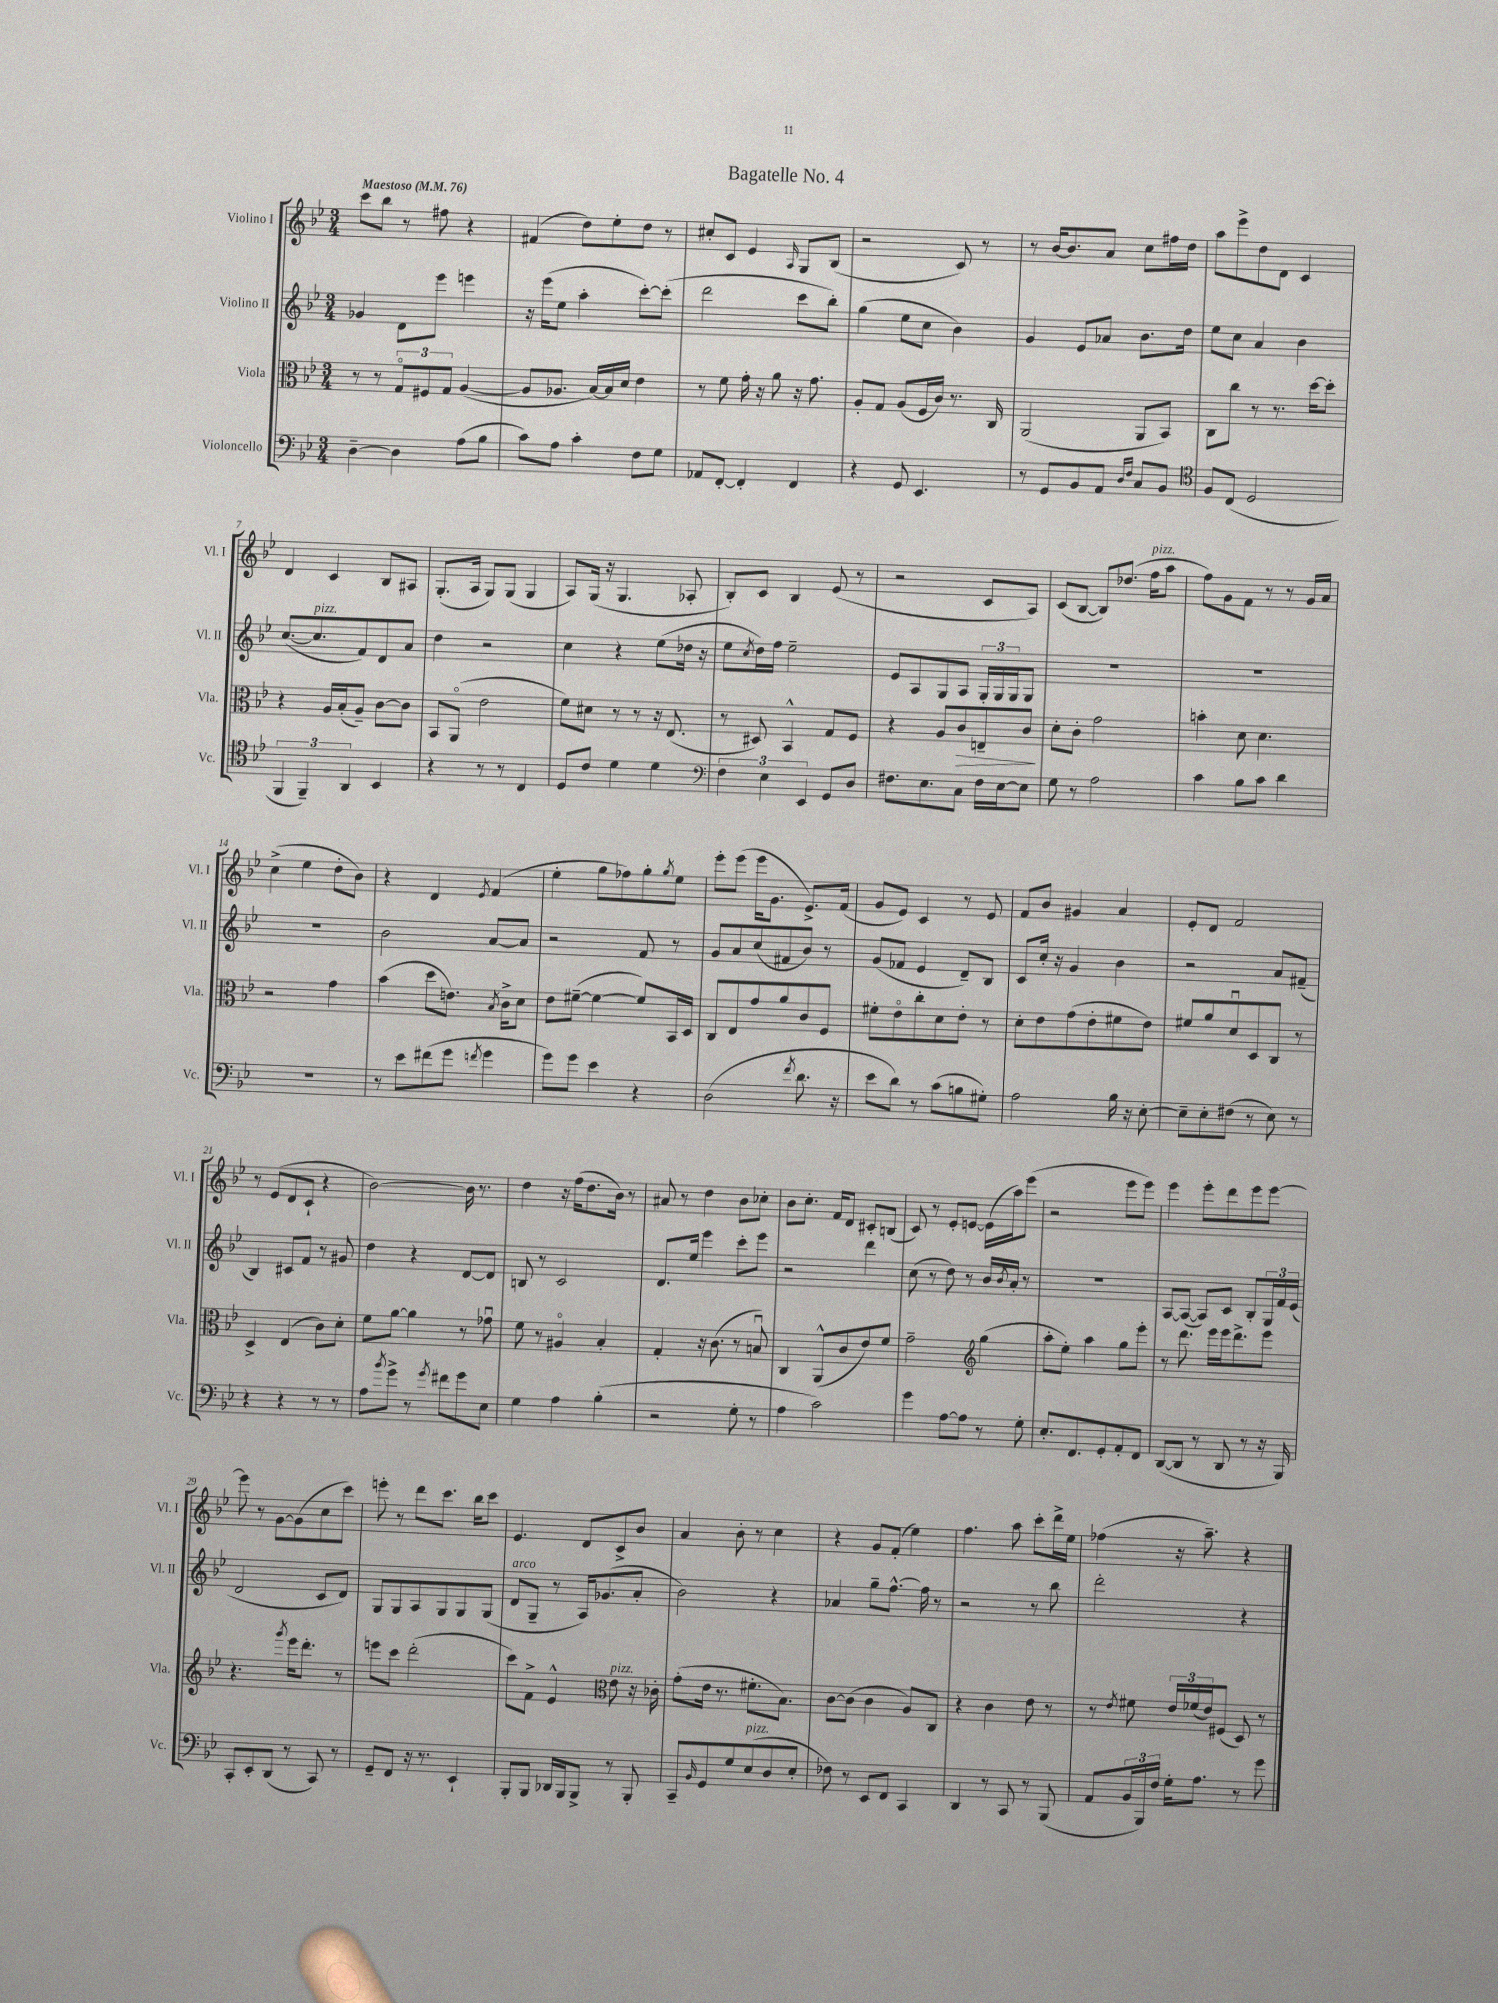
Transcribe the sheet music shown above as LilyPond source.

\header { title = "Bagatelle No. 4" }
<<
\new StaffGroup <<
\new Staff = "s0" \with { instrumentName = "Violino I" shortInstrumentName = "Vl. I" } {
    \clef treble \key bes \major \numericTimeSignature \time 3/4 \tempo "Maestoso" 4 = 76
    c'''8 bes''8 r8 fis''8 r4 |
    fis'4( d''8) ees''8-. d''8 r8 |
    cis''8-. c'8 ees'4 \grace { a16 } g8 bes8( |
    r2 c'8) r8 |
    r8 bes'16~ bes'8. a'8 c''8 fis''16 d''16 |
    a''8 ees'''8-> d''8 d'8 c'4 |
    d'4 c'4 bes8 ais8 |
    g8.-.( a16 g8) g8( g4 |
    a8) g16( r16 g4. aes8-. |
    bes8-.) c'8 bes4 ees'8( r8 |
    r2 c'8 a8) |
    c'8( bes8~ bes8) des''8.( f''16^\markup { \italic "pizz." } a''8 |
    f''8) g'8 f'8 r8 r8 g'16 a'16 |
    c''4->( ees''4 d''8-. bes'8) |
    r4 d'4 \acciaccatura { ees'8 } f'4( |
    ees''4-. g''8 fes''8) g''8-. \acciaccatura { g''8 } ees''8 |
    ees'''8-. ees'''8( ees'''16 g'8. ees'8.->) f'16( |
    g'8 ees'8) c'4 r8 ees'8 |
    f'8 bes'8 gis'4 a'4 |
    ees'8-. d'8 f'2 |
    r8 ees'8( d'8 c'8-! r4 |
    bes'2~) bes'16 r8. |
    d''4 r16 f''16( d''8. bes'16) r8 |
    ais'8 r8 d''4 bes'8 ces''8-. |
    bes'8 c''8.-. f'16 d'8 cis'8-. b8( |
    c'8) r8 ees'8-. e'8~ e'16( a''16) ees'''8( |
    r2 ees'''8 ees'''8) |
    ees'''4 ees'''8-. d'''8 ees'''8 ees'''8~ |
    ees'''8 r8 g'8~ g'8( c''8 c'''8) |
    e'''8-. r8 d'''8 c'''8. bes''16 c'''8 |
    ees'4. d'8 c'8-> bes'8 |
    a'4 bes'8-. r8 c''4 |
    r4 g'8 f'8-.( ees''4) |
    f''4. a''8 c'''8-. d'''16-> ees''16 |
    fes''4( r16 a''8.--) r4 \bar "|." |
}
\new Staff = "s1" \with { instrumentName = "Violino II" shortInstrumentName = "Vl. II" } {
    \clef treble \key bes \major \numericTimeSignature \time 3/4
    ges'4 d'8 ees'''8 e'''4 |
    r16 ees'''16( ees''8 a''4-. c'''8~-.) c'''8-.( |
    d'''2 c'''8 bes''8-.) |
    g''4( ees''8 c''8 bes'4) |
    g'4 ees'8 aes'8 bes'8. d''16 |
    ees''8 c''8 a'4 bes'4 |
    c''8.~( c''8.^\markup { \italic "pizz." } f'8) d'8 a'8 |
    d''4 r2 |
    c''4 r4 ees''8( des''16 r16 |
    ees''8 \acciaccatura { c''8 } d''16) f''16 ees''2-- |
    ees'8 a8 g8 a8 \tuplet 3/2 { g16-. g16 g16 } g8 |
    R2. |
    R2. |
    R2. |
    bes'2 a'8~ a'8 |
    r2 f'8 r8 |
    g'8 a'8 c''8( fis'8 bes'8) r8 |
    g'8( fes'8 ees'4 d'8--) bes8 |
    c'8 c''16-. r16 g'4 bes'4 |
    r2 a'8 fis'8--( |
    bes4) cis'8 f'8 r8 gis'8 |
    d''4 r4 d'8~ d'8 |
    b8 r8 c'2 |
    d'8. ees''16 ees'''4 c'''8-. ees'''8 |
    r2 d'''4 |
    c''8( r8 d''8) r8 bes'16 \acciaccatura { bes'8 } a'16-. r8 |
    R2. |
    a8~ a8~( a8) c'8 bes8-. \tuplet 3/2 { g16 f'16 ees'16( } |
    d'2 c'8 d'8) |
    g8 g8 a8 g8 g8 g8( |
    d'8^\markup { \italic "arco" } g8-- r8 a16) ges'8.( a'8-. |
    bes'2) r4 |
    aes'4 g''8-- f''8.~-^ f''16 r8 |
    r2 r8 bes''8 |
    d'''2-. r4 \bar "|." |
}
\new Staff = "s2" \with { instrumentName = "Viola" shortInstrumentName = "Vla." } {
    \clef alto \key bes \major \numericTimeSignature \time 3/4
    r8 r8 \tuplet 3/2 { g8\flageolet fis8 g8 } a4~( |
    a8 aes8. bes16~) bes16 d'16 ees'4 |
    r8 f'8 g'16-. r16 a'8 r16 g'8. |
    a8-. g8 a8( f16 c'16) r8. c16 |
    a,2( a,8 bes,8) |
    c8 c''8 r8 r8. d''16~ d''8-. |
    r4 a16 bes16-.( a8--) c'8~ c'8 |
    bes,8 a,8\flageolet( ees'2 |
    f'8) dis'8 r8 r8 r16 ees8.( |
    r8 dis8) bes,4-^ g8 f8 |
    r4 a8 c'8\> e8-- c'8\! |
    d'8-. c'8-. g'2 |
    b'4-. d'8 d'4. |
    r2 g'4 |
    bes'4( d''8 e'8.) \acciaccatura { bes8 } c'16-> d'8 |
    ees'8 fis'8~--( fis'4~ fis'8) bes,16 d16 |
    c8 ees8 g'8 a'8 c'8 f8 |
    fis'8-. ees'8\flageolet c''8-. d'8 ees'8-. r8 |
    d'8-. ees'8 g'8( ees'8-. fis'8 ees'8) |
    fis'8 a'8 d'8\downbow d8 c8 r8 |
    d4-> ees4( c'8) d'8-. |
    f'8 a'8~ a'4 r8 ges'8\downbow |
    f'8 r8 ais4\flageolet bes4-. |
    g4-. r16 c'8.( r8 b8\downbow) |
    c4 a,8-^( c'8 ees'8) f'8 |
    g'2-- \clef treble g''4( |
    a''8-. ees''8-.) a''4 g''8 ees'''8-. |
    r8 d'''8. ees'''16 ees'''16 d'''8.-> ees'''8 |
    r4. \acciaccatura { g'''8 } ees'''16 d'''8.-. r8 |
    e'''8 c'''8 d'''2-.( |
    c'''8) f'8-> ees'4-^ \clef alto ees'8^\markup { \italic "pizz." } r16 ces'16-. |
    g'8-.( ees'16 r8. fis'8.-. bes8.) |
    c'8~ c'8( c'4 a8) c8 |
    r4 c'4 ees'8 r8 |
    r8 \acciaccatura { ees'8 } fis'8 \tuplet 3/2 { ees'16 fes'16( ees'16) } fis8( d8) r8 \bar "|." |
}
\new Staff = "s3" \with { instrumentName = "Violoncello" shortInstrumentName = "Vc." } {
    \clef bass \key bes \major \numericTimeSignature \time 3/4
    d4~-- d4 a8( bes8 |
    c'8) a8 c'4-. f8 g8 |
    aes,8 f,8~-. f,4-. f,4 |
    r4 g,8 ees,4. |
    r8 g,8 bes,8 a,8 \grace { d16 f16 } c8 bes,8 |
    \clef tenor f8 c8( d2 |
    \tuplet 3/2 { f,4 f,4--) a,4 } bes,4 |
    r4 r8 r8 c4 |
    d8 c'8 d'4 d'4 |
    \clef bass \tuplet 3/2 { f4 ees4 ees,4 } g,8 d8 |
    fis8. ees8. c8 fis16 ees16~ ees8 |
    g8 r8 a2 |
    c'4 bes8 c'8 d'4 |
    R2. |
    r8 ees'8 fis'8( g'8 \acciaccatura { f'8 } g'4 |
    g'8) g'8 ees'4 r4 |
    d2( \acciaccatura { f'8 } d'8. r16 |
    ees'8 d'8) r8 c'8( b8 gis8-.) |
    a2 bes16 r16 ees8~-. |
    ees8-- ees8-. fis8( r8 ees8) r8 |
    r4 r4 r8 r8 |
    a8 \acciaccatura { bes'8 } g'8-> r8 \acciaccatura { g'8 } fis'8 g'8 ees8 |
    g4 a4 bes4-.( |
    r2 g8-. r8 |
    a4 c'2) |
    g'4 a8~ a8 r8 g8-. |
    ees8.-. f,8. g,8-. a,8-. f,8 |
    d,8~( d,8 r8 d,8 r8 r16 bes,,16) |
    c,8-. ees,8-. d,8( r8 c,8) r8 |
    g,8-- f,8 r16 r8. ees,4-! |
    bes,,8-. bes,,8 des,16 bes,,16 bes,,8-> r8 bes,,8-. |
    c,8-- \grace { bes,16 } g,8 g8 ees8^\markup { \italic "pizz." }( d8 ees8-. |
    fes8) r8 ees,8 f,8 c,4 |
    d,4 r8 c,8 r8 bes,,8( |
    a,8 \tuplet 3/2 { bes,16 bes,,16) f16 } g16-. a8. r8 g'8 \bar "|." |
}
>>
>>
